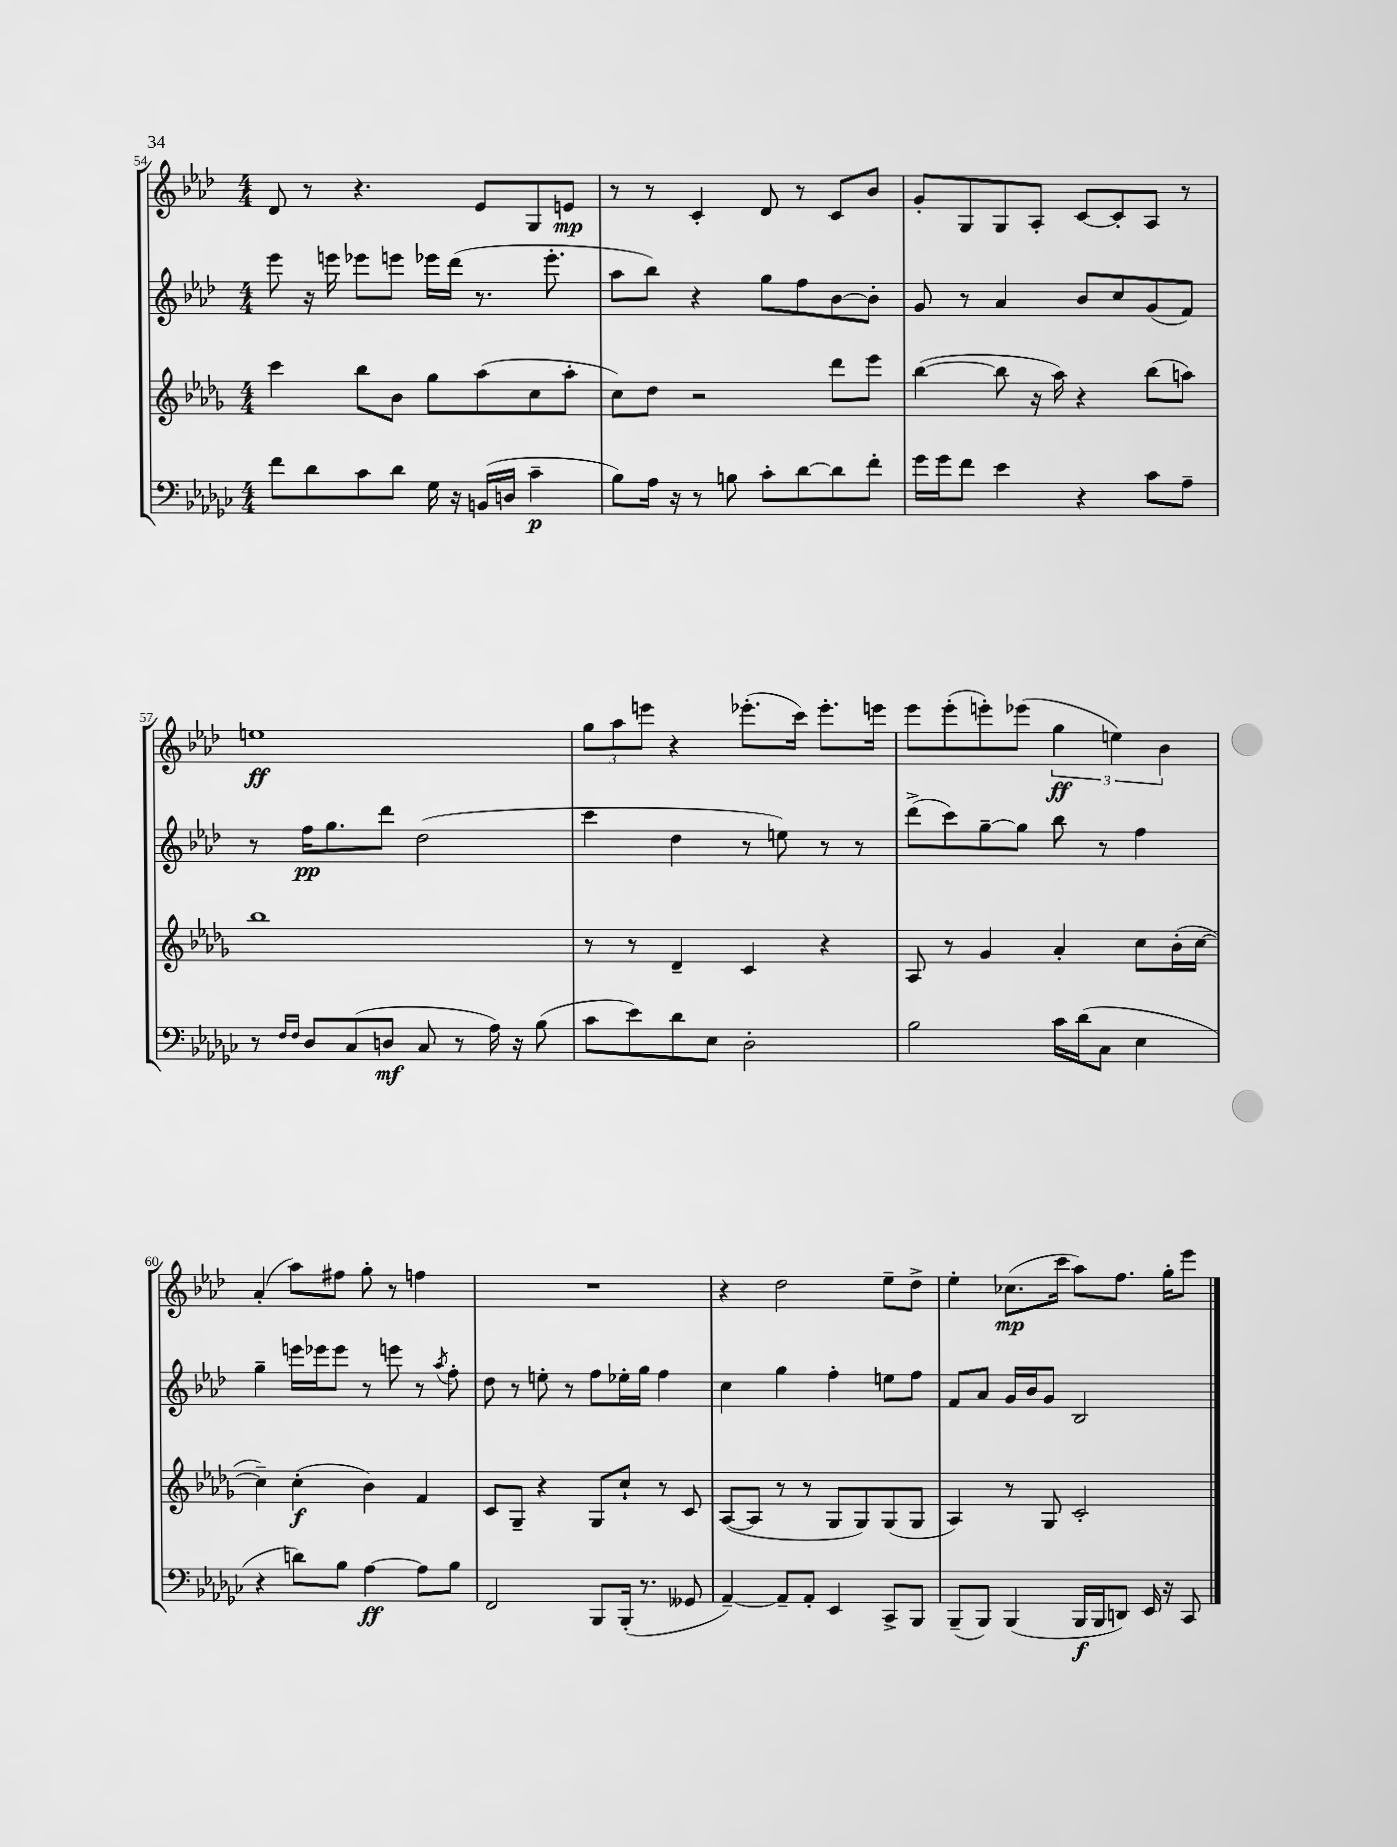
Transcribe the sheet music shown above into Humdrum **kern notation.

**kern	**kern	**kern	**kern
*staff4	*staff3	*staff2	*staff1
*clefF4	*clefG2	*clefG2	*clefG2
*k[b-e-a-d-g-c-]	*k[b-e-a-d-g-]	*k[b-e-a-d-]	*k[b-e-a-d-]
*M4/4	*M4/4	*M4/4	*M4/4
8f\L	4ccc\	8eee-\	8d-/
8d-\	.	16r	8r
.	.	16eee\	.
8c-\	8bb-\L	8eee-\L	4.r
8d-\J	8b-\J	8eee\J	.
16G-\	8gg-\L	16eee-\LL	.
16r	.	(16ddd-\JJ	.
(16BB/LL	(8aa-\	8.r	8e-/L
16D/JJ	.	.	.
4c-~\	8cc\	.	8G/
.	.	8.eee-'\	.
.	8aa-'\J	.	8e/J
=	=	=	=
8B-\L)	8cc\L)	8aa-\L	8r
16A-\Jk	8dd-\J	8bb-\J)	8r
16r	.	.	.
8r	2r	4r	4c'/
8B\	.	.	.
8c-'\L	.	8gg\L	8d-/
[8d-\	.	8ff\	8r
8d-\]	8ddd-\L	[8b-\	8c/L
8f'\J	8eee-\J	8b-'\]J	8b-/J
=	=	=	=
16g-\LL	([4bb-\	8g/	8g'/L
16g-\J	.	.	.
8f\J	.	8r	8G/
4e-\	8bb-\]	4a-/	8G/
.	16r	.	8A-'/J
.	16aa-\)	.	.
4r	4r	8b-/L	[8c/L
.	.	8cc/	8c'/]
8c-\L	(8bb-\L	(8g/	8A-/J
8A-~\J	8aa\J)	8f/J)	8r
=	=	=	=
8r	1bb-	8r	1ee
16qqF/LL	.	.	.
16qqF/JJ	.	.	.
8D-/L	.	16ff\LK	.
.	.	8.gg\	.
(8C-/	.	.	.
8D/J	.	8ddd-\J	.
8C-/	.	(2dd-\	.
8r	.	.	.
16A-\)	.	.	.
16r	.	.	.
(8B-\	.	.	.
=	=	=	=
8c-\L	8r	4ccc\	12gg\L
.	.	.	12aa-\
8e-\)	8r	.	.
.	.	.	12eee\J
8d-\	4d-~/	4dd-\	4r
8E-\J	.	.	.
2D-'\	4c/	8r	(8.eee-'\L
.	.	8ee\)	.
.	.	.	16ccc\Jk)
.	4r	8r	8.eee-'\L
.	.	8r	.
.	.	.	16eee\Jk
=	=	=	=
2B-\	8A-/	(8ddd-^\L	8eee-\L
.	8r	8ccc\)	(8eee-'\
.	4g-/	[8gg~\	8eee'\)
.	.	8gg\]J	(8eee-\J
16c-\LL	4a-'/	8bb-\	6gg\
(16d-\J	.	.	.
8C-\J	.	8r	.
.	.	.	6ee\)
4E-\	8cc\L	4ff\	.
.	.	.	6b-\
.	(16b-'\L	.	.
.	[16cc\JJ	.	.
=	=	=	=
4r	4cc~\])	4gg~\	(4a-'/
8d\L)	(4cc'\	16eee\LL	8aa-\L)
.	.	16eee-\J	.
8B-\J	.	8eee-\J	8ff#\J
[4A-\	4b-\)	8r	8gg'\
.	.	8eee\	8r
8A-\]L	4f/	8r	4ff\
.	.	8qaa-/	.
8B-\J	.	8ff'\	.
=	=	=	=
2FF/	8c/L	8dd-\	1r
.	8G-~/J	8r	.
.	4r	8ee'\	.
.	.	8r	.
8BBB-/L	8G-/L	8ff\L	.
(16BBB-'/Jk	8cc`/J	16ee-'\L	.
8.r	.	16gg\JJ	.
.	8r	4ff\	.
8GG--/	8c/	.	.
=	=	=	=
[4AA-~/)	([8A-/L	4cc\	4r
.	8A-/]J	.	.
8AA-~/]L	8r	4gg\	2dd-\
8AA-'/J	8r	.	.
4EE-/	8G-/L	4ff'\	.
.	8G-/)	.	.
8CC-^/L	(8G-/	8ee\L	8ee-~\L
8BBB-/J	8G-/J	8ff\J	8dd-^\J
=	=	=	=
(8BBB-~/L	4A-/)	8f/L	4ee-'\
8BBB-/J)	.	8a-/J	.
(4BBB-/	8r	16g/LL	(8.cc-\L
.	.	16b-/J	.
.	8G-/	8g/J	.
.	.	.	16ccc\Jk
16BBB-/LL	2c'/	2B-/	8aa-\L)
16BBB-/J	.	.	.
8DD/J)	.	.	8.ff\J
16EE-/	.	.	.
16r	.	.	16gg'\LK
8CC-/	.	.	8eee-\J
==	==	==	==
*-	*-	*-	*-
